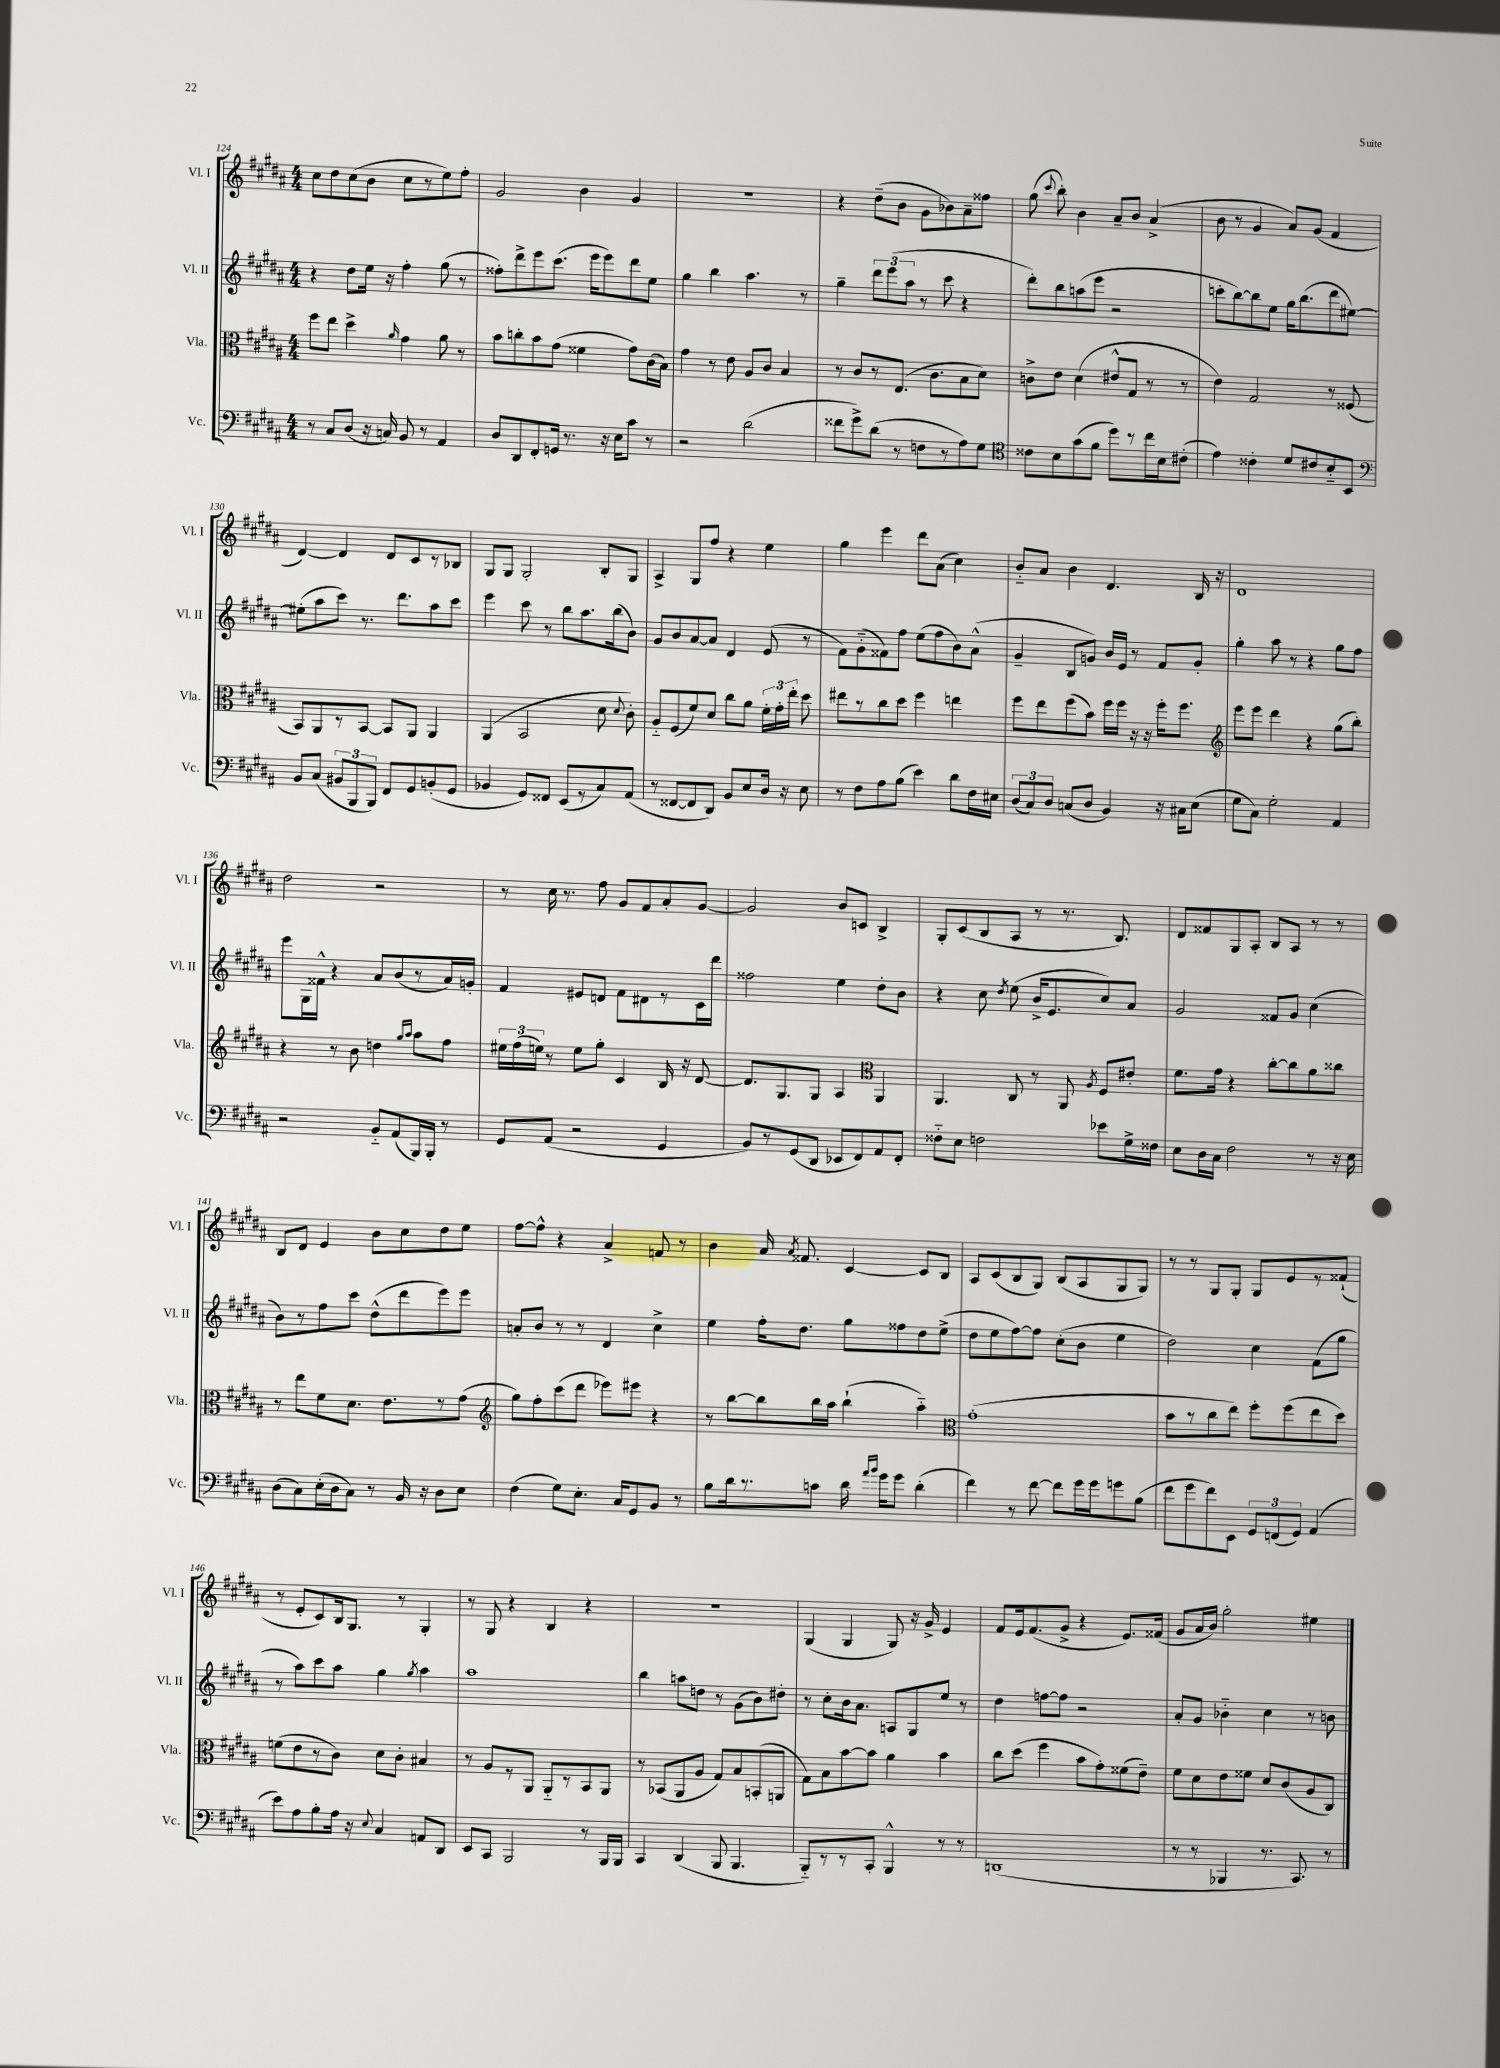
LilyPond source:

<<
\new StaffGroup <<
\new Staff = "s0" \with { instrumentName = "Vl. I" shortInstrumentName = "Vl. I" } {
    \clef treble \key b \major \numericTimeSignature \time 4/4
    \autoBeamOff cis''8[ dis''8 cis''8( b'8] cis''8[ r8 e''8) fis''8]-. |
    gis'2 b'4 gis'4 |
    R1 |
    r4 dis''8[--( b'8] gis'8[ bes'8) ais'8-- fisis''8] |
    gis''8( \appoggiatura { cis'''8 } b''8-.) b'4 ais'8[-- b'8] ais'4->( |
    b'8 r8 gis'4 ais'8[) gis'8]( fis'4 |
    dis'4~) dis'4 dis'8[ cis'8 r8 bes8] |
    gis8[ gis8] gis2-. b8[-. gis8] |
    ais4-> gis8[ fis''8] r4 e''4 |
    gis''4 e'''4 dis'''8[ ais'8]( cis''4) |
    b'8[-_ ais'8] b'4 dis'4. b16 r16 |
    dis'1 |
    dis''2 r2 |
    r8 cis''16 r8. fis''8 gis'8[ fis'8 ais'8-. gis'8]~ |
    gis'2 b'8[ c'8] b4-> |
    gis8[-. cis'8( b8 ais8] r8 r8. b8.) |
    dis'8[ fisis'8 gis8 ais8]-. b8[ ais8] r8 r8 |
    b8[ dis'8] e'4 b'8[ cis''8 dis''8 e''8] |
    fis''8[~ fis''8]-^ r4 ais'4-> f'8 r8 |
    b'4 ais'16 \acciaccatura { ais'8 } fisis'8. cis'4~ cis'8[ b8] |
    ais8[ cis'8( b8 gis8]) b8[( ais8 gis8 gis8]) |
    r8 r8 gis8[ gis8]-. gis8[ e'8 r8 fisis'8]-!( |
    r8 e'8[-. cis'8) b16 gis8.] r8 gis4-. |
    r8 gis8 r4 b4 r4 |
    R1 |
    gis4( gis4 gis8) r16 gis'16-> e'4 |
    fis'8[ e'16 fis'8.( gis'8]-> r4 e'8.[) fisis'16]( |
    gis'8[ ais'16 b'16]) gis''2-. eis''4 \bar "|." |
}
\new Staff = "s1" \with { instrumentName = "Vl. II" shortInstrumentName = "Vl. II" } {
    \clef treble \key b \major \numericTimeSignature \time 4/4
    \autoBeamOff r4 dis''8[ e''16] r16 fis''4-. gis''8( r8 |
    fisis''8[-.) dis'''8-> e'''8 cis'''8.]( e'''16[ e'''8) dis'''8 e''8] |
    gis''4 b''4 ais''4. r8 |
    gis''4-- \tuplet 3/2 { dis'''8[ e'''8( ais''8] } r8 cis'''8 r4 |
    dis'''8[-.) b''8 a''8( e'''8] r2 |
    c'''8[-. b''8~) b''8 e''8] gis''16[ b''8.( dis'''8 eis''8]~) |
    eis''8[-.( ais''8 cis'''8]) r8. dis'''8.[ ais''8 cis'''8] |
    e'''4 cis'''8 r8 b''8[ ais''8. b''16( b'8]) |
    gis'8[ b'8 ais'8~ ais'8] dis'4 e'8( r8 |
    fis'8[) gis'8-_( fisis'8) fis''8] e''8[( fis''8 b'8) ais'8]-^( |
    gis'4-- b8[ g'8]) b'16[ e'16] r8 fis'8[ g'8]-. |
    gis''4-. ais''8 r8 r4 gis''8[ fis''8] |
    e'''8[ gis16 fisis'16]-^ r4 ais'8[ b'8( r8 ais'16) g'16]-. |
    fis'4 eis'8[ d'8] fis'8[ dis'8 r8 cis'16 dis'''16] |
    fisis''2 e''4 dis''8[-. b'8] |
    r4 cis''8 \acciaccatura { dis''8 } e''8( b'16[-> e'8. cis''8) ais'8] |
    gis'2 fisis'8[ gis'8] cis''4( |
    b'8[) r8 fis''8 cis'''8] dis''8[-^( dis'''8 e'''8) e'''8] |
    a'8[-. b'8] r8 r8 dis'4 cis''4-> |
    e''4 fis''16[-. dis''8.] gis''8[ fisis''8 dis''8 e''8]->( |
    dis''8[ e''8 fis''8~) fis''8] cis''8[-.( b'8] e''4 |
    dis''2) cis''4 fis'8[( gis''8] |
    r8 ais''8[) cis'''8 ais''8] gis''4 \acciaccatura { gis''8 } ais''4 |
    ais''1 |
    b''4 a''8[ d''8] r8 gis'8[( b'8) dis''8]-. |
    r8 cis''8[-. b'16 ais'8.] a8[ gis8 e''8] r8 |
    dis''4 f''8[~ f''8] r2 |
    ais'8[-. gis'8] bes'4-_ cis''4 r8 b'8 \bar "|." |
}
\new Staff = "s2" \with { instrumentName = "Vla." shortInstrumentName = "Vla." } {
    \clef alto \key b \major \numericTimeSignature \time 4/4
    \autoBeamOff fis''8[ e''8] dis''4-> \grace { ais'16 } gis'4 ais'8 r8 |
    b'8[ c''8-. b'8 gis'8]( fisis'4 gis'8[) cis'16( b16]) |
    gis'4 r8 e'8 ais8[ cis'8] b4 |
    r8 cis'8[ r8 e8.]( cis'8.[ b8 dis'8]) |
    c'8[-> e'8] dis'4( eis'8[-^ gis8] r8 r8 |
    e'4) gis2 r8 fisis8( |
    b,8[) ais,8 r8 b,8]~ b,8[ ais,8] ais,4 |
    ais,4( b,2 dis'8 \appoggiatura { dis'8 } cis'8-.) |
    ais8[-_ fis8( fis'8) dis'8] cis''8[ ais'8] \tuplet 3/2 { fis'16[-. gis'16-. e''16]-. } dis''8 |
    eis''8[ r8 cis''8 dis''8] fis''4 e''4 |
    fis''8[ e''8 fis''8( b'8]) fis''16[ fis''16] r16 r16 fis''16[-. fis''8.] |
    \clef treble e'''8[ e'''8] dis'''4 r4 gis''8[( b''8]-.) |
    r4 r8 b'8 d''4 \grace { gis''16[ ais''16] } ais''8[ fis''8] |
    \tuplet 3/2 { eis''16[ fis''16( e''16]) } r8 e''8[ gis''8]-. cis'4 b16 r16 dis'8~ |
    dis'8.[ gis8. gis8] ais4 \clef alto ais,4 |
    ais,4. cis8 r8 ais,8 \acciaccatura { ais8 } fis8[ eis'8]-. |
    fis'8.[ gis'16] r4 cis''8[~-. cis''8 ais'8 cisis''8] |
    r8 e''8[ fis'8 dis'8.] e'8.[ r8 gis'8]( |
    \clef treble gis''8[) fis''8-. cis'''8( dis'''8] ees'''8[) eis'''8] r4 |
    r8 b''8[~ b''8 b''16 ais''16] b''4-!( ais''4-_) |
    \clef alto gis'1-.( |
    b'8[ r8 cis''8 e''8]) fis''8[-. fis''8( e''8 dis''8]) |
    f'8[( e'8 r8 cis'8]) dis'8[ cis'8]-. bis4 |
    r8 ais8[ r8 ais,8] ais,8[-_ r8 b,8 ais,8] |
    r8 bes,8[( ais,8 ais8] gis8[) b8 b,8-.( a,8] |
    gis8[) b8 b'8~ b'8] ais'4 b'4 |
    cis''8[ dis''8]( fis''4 b'8[ gis'8-.) fisis'8( e'8]--) |
    fis'8[ dis'8 e'8 fisis'8] dis'8[ cis'8( ais8 cis8]) \bar "|." |
}
\new Staff = "s3" \with { instrumentName = "Vc." shortInstrumentName = "Vc." } {
    \clef bass \key b \major \numericTimeSignature \time 4/4
    \autoBeamOff r8 cis8[ dis8]( r16 c16) b,8 r8 ais,4 |
    dis8[ dis,8 fis,8-. g,16] r8. r16 e16[ cis'8] r8 |
    r2 dis'2( |
    fisis'8[ gis'8->) dis'8]( r8 f8[ r8 ais8) gis8] |
    \clef tenor cisis'8[ b8 gis'8( fis'8] dis''8[) r8 cis''16 b16 cis'8]-.( |
    e'4) cisis'4-. dis'8[ cis'8 b8-_ b,8] |
    \clef bass b,8[ cis8]( \tuplet 3/2 { bis,8[ b,,8 b,,8]) } fis,8[ gis,8 b,8-.( gis,8] |
    bes,4 gis,8[) fisis,8] e,8[( r8 cis8) ais,8]( |
    r8 fisis,8[~ fisis,8 dis,8]) b,8[ e8 dis16] r16 e8 |
    r8 fis8[ ais8 b8]( e'4) dis'8[ fis16 eis16] |
    \tuplet 3/2 { dis8[( cis8) dis8] } c8[( dis8] b,4) r16 cis16[ e8]( |
    gis8[ cis8]) gis2-. ais,4 |
    r2 b,8[-_ ais,8( b,,16) b,,16]-. r8 |
    gis,8[ ais,8]( r2 gis,4 |
    b,8[) r8 gis,8( dis,8] ees,8[ fis,8) ais,8 fis,8]-. |
    fisis8[-_ e8] f2 ees'8[ gis16-> fisis16] |
    e8[ dis16 cis16] fis2 r8 r16 e16 |
    dis8[( cis8) e16-.( dis16 cis8]) r8 b,16 r16 dis8[ e8] |
    fis4( gis8[) e8.]-. cis16[ gis,8 b,8] r8 |
    b8[ dis'16 r8. c'8] dis'16 \grace { ais'16[ b'16] } gis'16[ gis'8] dis'4-.( |
    fis'4) r8 fis'8~ fis'8[ gis'16 gis'16 g'8 b8]( |
    fis'8[ gis'8 fis'8) e,8] \tuplet 3/2 { gis,8[ f,8( gis,8]) } ais,4( |
    e'8[) ais8 b8-. ais16] r16 \appoggiatura { e8 } cis4 a,8[ dis,8] |
    e,8[ cis,8] b,,2 r8 b,,16[ b,,16] |
    cis,4 dis,4( b,,8 b,,4. |
    b,,8[-_) r8 r8 cis,8]-. b,,4-^ r8 r8 |
    d,1( |
    r8 r8 bes,,4 r8. cis,8.) r8 \bar "|." |
}
>>
>>
\layout { \context { \Score currentBarNumber = #124 } }
